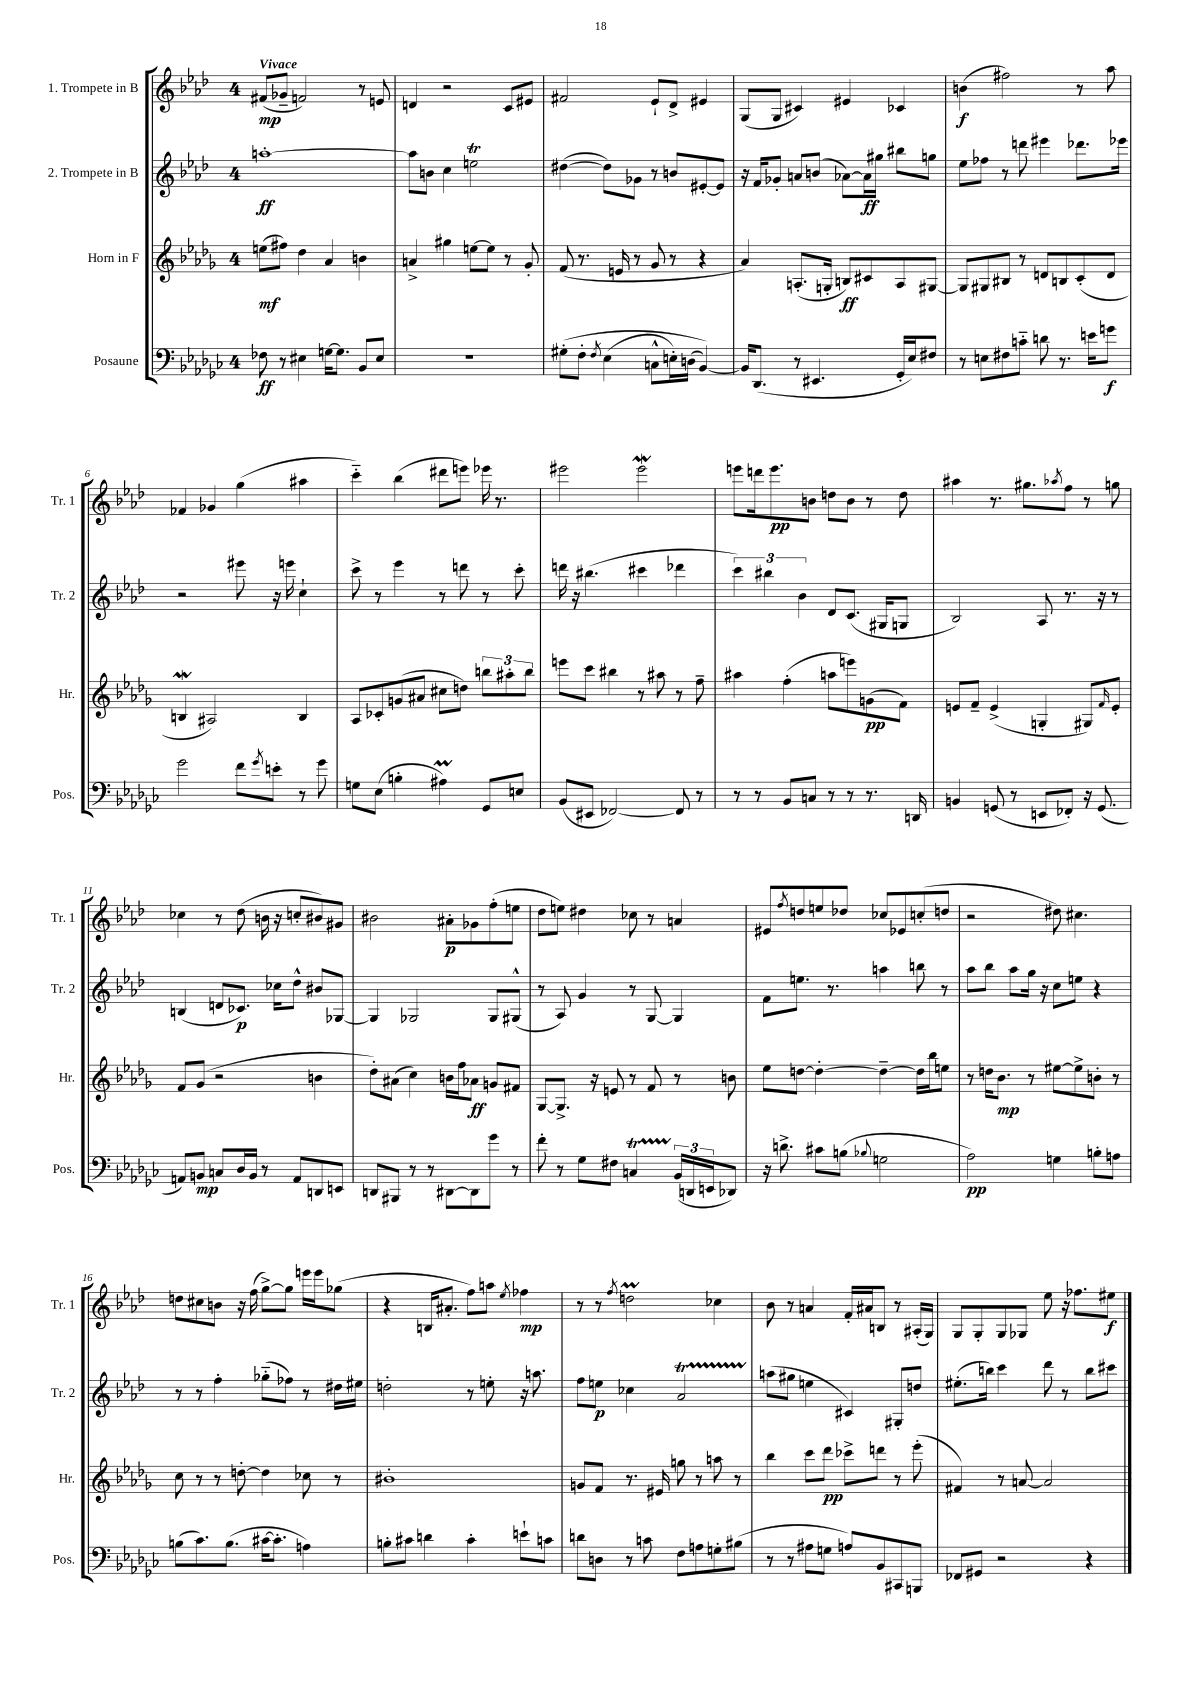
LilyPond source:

<<
\new StaffGroup <<
\new Staff = "s0" \with { instrumentName = "1. Trompete in B" shortInstrumentName = "Tr. 1" } {
    \clef treble \key aes \major \once \override Staff.TimeSignature.style = #'single-digit \time 4/4 \tempo "Vivace"
    fis'8\mp( ges'8-- f'2) r8 e'8 |
    d'4 r2 c'8 eis'8 |
    fis'2 ees'8-! des'8-> eis'4 |
    g8( g8 cis'4) eis'4 ces'4 |
    b'4\f( fis''2) r8 aes''8 |
    fes'4 ges'4 g''4( ais''4 |
    c'''4-_) bes''4( dis'''8 e'''8) ees'''16 r8. |
    eis'''2 eis'''2\mordent |
    e'''8 d'''16 e'''8.\pp b'8 d''8 b'8 r8 d''8 |
    ais''4 r8. gis''8. \acciaccatura { aes''8 } f''8 r8 g''8 |
    ces''4 r8 des''8( b'16 r16 c''8-. bis'8) gis'8 |
    bis'2 ais'8-.\p ges'8 f''8-.( e''8 |
    des''8 e''8) dis''4 ces''8 r8 a'4 |
    eis'8 \acciaccatura { f''8 } d''8 e''8 des''8 ces''8 ees'8 c''8-.( d''8 |
    r2 dis''8) cis''4. |
    d''8 cis''8 b'8 r16 f''16( g''8~->) g''8 e'''16 e'''16 ges''8( |
    r4 b16 ais'8.-. f''8) a''8 \acciaccatura { ees''8 } fes''4\mp |
    r8 r8 \acciaccatura { f''8 } d''2\prall ces''4 |
    bes'8 r8 a'4 f'16-. ais'16 b8 r8 ais16-.( g16) |
    g8 g8-. g8 ges8 ees''8 r16 fes''8. eis''8\f \bar "|." |
}
\new Staff = "s1" \with { instrumentName = "2. Trompete in B" shortInstrumentName = "Tr. 2" } {
    \clef treble \key aes \major \once \override Staff.TimeSignature.style = #'single-digit \time 4/4
    a''1~-.\ff |
    a''8 b'8 c''4 e''2\trill |
    dis''4~( dis''8) ges'8 r8 b'8 eis'8~-. eis'8 |
    r16 f'16 ges'8-. a'8 b'8( aes'8~) aes'16\ff gis''16 bis''8 g''8 |
    ees''8 fes''8 r8 d'''8 eis'''4 des'''8. ees'''16 |
    r2 eis'''8 r16 e'''16 c''4-! |
    c'''8-> r8 ees'''4 r8 d'''8 r8 c'''8-. |
    d'''16 r16 bis''4.( cis'''4 des'''4 |
    \tuplet 3/2 { c'''4) bis''4 bes'4 } des'8 c'8.( gis16 g8 |
    bes2) aes8 r8. r16 r8 |
    b4( d'8 ces'8.\p) ces''16 des''8-^ bis'8 ges8~ |
    ges4 ges2 ges8 gis8-^( |
    r8 aes8) g'4 r8 g8~ g4 |
    f'8 e''8. r8. a''4 b''8 r8 |
    aes''8 bes''8 aes''8 g''16 r16 c''8 e''8 r4 |
    r8 r8 f''4-. ges''8-_( fes''8) r8 dis''16 eis''16 |
    d''2-. r8 e''8-. r16 a''8. |
    f''8 e''8\p ces''4 aes'2\startTrillSpan |
    a''8\stopTrillSpan( gis''8 e''4 cis'4) gis8-. d''8 |
    eis''8.-.( b''16) c'''4 des'''8 r8 b''8 cis'''8 \bar "|." |
}
\new Staff = "s2" \with { instrumentName = "Horn in F" shortInstrumentName = "Hr." } {
    \clef treble \key des \major \once \override Staff.TimeSignature.style = #'single-digit \time 4/4
    e''8\mf( fis''8) des''4 aes'4 b'4 |
    a'4-> gis''4 e''8~ e''8 r8 ges'8-. |
    f'8( r8. e'16 r8 ges'8 r8 r4 |
    aes'4) a8.-.( g16-. b8\ff) cis'8 a8 gis8~ |
    gis8 gis8 bis8 r8 d'8 b8 c'8-.( d'8 |
    b4\mordent ais2) b4 |
    aes8 ces'8-. g'8( ais'8 cis''8 d''8) \tuplet 3/2 { b''8 ais''8-. b''8 } |
    e'''8 c'''8 bis''4 r8 ais''8 r8 f''8-- |
    ais''4 f''4-.( a''8 e'''8) g'8\pp( f'8) |
    e'8 f'8-- e'4->( g4-. gis8) \grace { f'16 } e'8-. |
    f'8 ges'8( r2 b'4 |
    des''8-.) ais'8( c''4) b'16 f''16 aes'8\ff g'8 fis'8 |
    ges8~ ges8.-> r16 e'8 r8 f'8 r8 b'8 |
    ees''8 d''8~ d''4~-. d''4~-- d''16 bes''16 e''8 |
    r8 d''16 bes'8.\mp r8 eis''8~ eis''8-> b'8-. r8 |
    c''8 r8 r8 d''8~-. d''4 ces''8 r8 |
    bis'1-. |
    g'8 f'8 r8. eis'16 g''8 r8 a''8 r8 |
    bes''4 c'''8 des'''8\pp ces'''8-> d'''8 r8 ees'''8-.( |
    fis'4) r8 a'8~ a'2 \bar "|." |
}
\new Staff = "s3" \with { instrumentName = "Posaune" shortInstrumentName = "Pos." } {
    \clef bass \key ges \major \once \override Staff.TimeSignature.style = #'single-digit \time 4/4
    fes8\ff r8 eis4 g16~ g8. bes,8 eis8 |
    R1 |
    gis8-.\( f8-. \acciaccatura { f8 } ees4( c8-^ e16-.) d16( bes,4~)\) |
    bes,16 des,8.( r8 eis,4. ges,16-. ees16) fis8 |
    r8 e8 fis8 c'8-_ d'8 r8. e'16 g'8\f |
    ges'2 f'8 \acciaccatura { ges'8 } e'8-. r8 ges'8 |
    g8 ees8( b4-. ais4\prall) ges,8 e8 |
    bes,8( eis,8 fes,2~) fes,8 r8 |
    r8 r8 bes,8 c8 r8 r8 r8. d,16 |
    b,4 g,8( r8 e,8 fes,8-.) r16 g,8.( |
    a,8) b,8\mp c8 des16 b,16 r8 a,8 d,8 e,8 |
    d,8 bis,,8 r8 r8 dis,8~ dis,8 ges'8 r8 |
    f'8-. r8 ges8 fis8 c4\startTrillSpan \tuplet 3/2 { bes,16\stopTrillSpan( d,16 e,16 } des,8) |
    r16 d'8.-> cis'8 b8( \appoggiatura { bes8 } g2 |
    aes2\pp) g4 b8-. a8 |
    b8( ces'8.) b8.( cis'16~ cis'8.-. a4) |
    b8-. cis'8 d'4 cis'4-. e'8-! c'8 |
    d'8 d8 r8 c'8 f8 a8 g8-. bis8( |
    r8 r8 ais8 g8 a8) bes,8 cis,8 b,,8 |
    fes,8 gis,8 r2 r4 \bar "|." |
}
>>
>>
